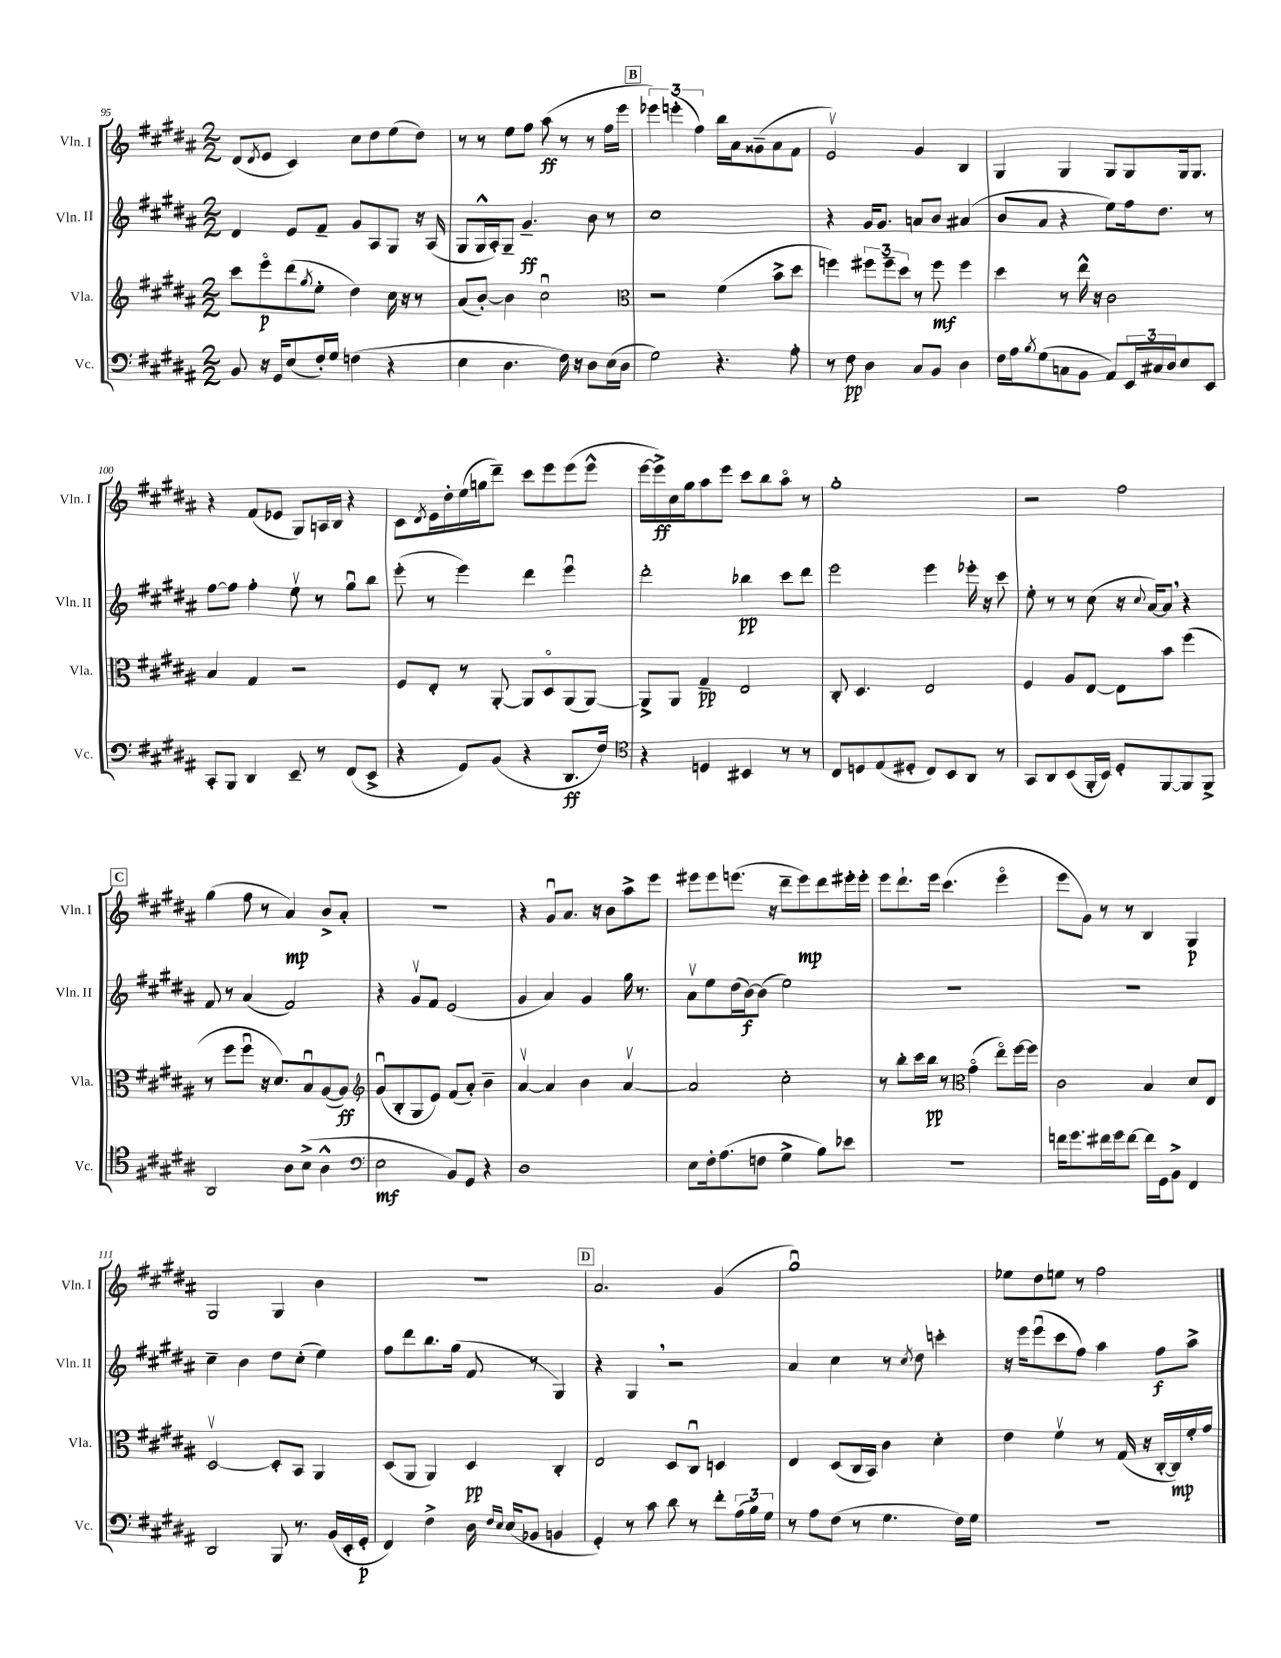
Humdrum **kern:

**kern	**dynam	**kern	**dynam	**kern	**dynam	**kern	**dynam
*part4	*part4	*part3	*part3	*part2	*part2	*part1	*part1
*staff4	*staff4	*staff3	*staff3	*staff2	*staff2	*staff1	*staff1
*I"Vc.	*	*I"Vla.	*	*I"Vln. II	*	*I"Vln. I	*
*I'Vc.	*	*I'Vla.	*	*I'Vln. II	*	*I'Vln. I	*
*clefF4	*	*clefG2	*	*clefG2	*	*clefG2	*
*k[f#c#g#d#a#]	*	*k[f#c#g#d#a#]	*	*k[f#c#g#d#a#]	*	*k[f#c#g#d#a#]	*
*M2/2	*	*M2/2	*	*M2/2	*	*M2/2	*
=95	=95	=95	=95	=95	=95	=95	=95
8BB/	.	8ccc#\L	.	4d#/	.	(8d#/L	.
.	.	.	.	.	.	8qd#/	.
16r	.	8eee\	p	.	.	8e/J	.
16GG#/KL	.	.	.	.	.	.	.
(8E/	.	(8ddd#\	.	8e/L	.	4c#/)	.
.	.	8qgg#/	.	.	.	.	.
16F#'/L)	.	8ee'\J	.	8f#~/J	.	.	.
16G#/JJ	.	.	.	.	.	.	.
(4Fn\	.	4dd#\)	.	8g#/L	.	8cc#\L	.
.	.	.	.	8A#/	.	8dd#\	.
4r	.	16cc#\	.	8G#/J	.	(8ee\	.
.	.	16r	.	.	.	.	.
.	.	8r	.	16r	.	8dd#\J)	.
.	.	.	.	(16A#/	.	.	.
=96	=96	=96	=96	=96	=96	=96	=96
4E\	.	(8a#/L	.	8G#/L	.	8r	.
.	.	[8b'/J)	.	16G#^^/L	.	8r	.
.	.	.	.	16A#'/J)	.	.	.
4.D#\	.	4b\]	.	8G#~/J	.	8ee\L	.
.	.	.	.	4.g#~/	ff	8ff#\J	.
.	.	2cc#u\	.	.	.	(8aa#\	ff
16F#\)	.	.	.	.	.	8r	.
16r	.	.	.	.	.	.	.
8D#\L	.	.	.	8b\	.	8r	.
(16E\L	.	.	.	8r	.	16ff#\LL	.
16D#\JJ	.	.	.	.	.	16eee\JJ	.
!!LO:REH:place=s1:t=B
=97	=97	=97	=97	=97	=97	=97	=97
*	*	*clefC3	*	*	*	*	*
2G#\)	.	2r	.	1cc#	.	6eee-X\)	.
.	.	.	.	.	.	(6eeen'\	.
.	.	.	.	.	.	6ff#\)	.
4.r	.	(4f#\	.	.	.	16bb\LL	.
.	.	.	.	.	.	16a#\J	.
.	.	.	.	.	.	(8g##X~\	.
.	.	8b^\L	.	.	.	8a#\	.
8A#'\	.	8dd#\J	.	.	.	8f#\J	.
=98	=98	=98	=98	=98	=98	=98	=98
8r	.	4ffn\)	.	4r	.	2ev/)	.
8F#\	pp	.	.	.	.	.	.
4D#\	.	12ff#X\L	.	16g#/KL	.	.	.
.	.	.	.	8.g#/J	.	.	.
.	.	12ff#~\	.	.	.	.	.
.	.	12dd#\J	.	.	.	.	.
8C#/L	.	8r	.	8an/L	.	4g#/	.
8BB/J	.	8ff#\	mf	8b/J	.	.	.
4D#\	.	4ff#\	.	(4a#X/	.	4B/	.
=99	=99	=99	=99	=99	=99	=99	=99
16F#\LL	.	4dd#\	.	8b/L	.	4G#/	.
16A#\J	.	.	.	.	.	.	.
8qB/	.	.	.	.	.	.	.
(8G#\	.	.	.	8a#/J	.	.	.
8Cn\	.	8r	.	4r	.	4G#/	.
8BB\J	.	16ee^^\	.	.	.	.	.
.	.	16r	.	.	.	.	.
8AA#/L)	.	2c#\	.	8ee\L)	.	8G#/L	.
24EE/L	.	.	.	16ff#\k	.	8G#/	.
24C#X/	.	.	.	.	.	.	.
.	.	.	.	8.dd#\J	.	.	.
24D#/J	.	.	.	.	.	.	.
8E/	.	.	.	.	.	16G#/k	.
.	.	.	.	.	.	8.G#/J	.
8EE/J	.	.	.	8r	.	.	.
!!LO:LB:g=z
=100	=100	=100	=100	=100	=100	=100	=100
8CC#'/L	.	4B/	.	[8ff#\L	.	4r	.
8BBB/J	.	.	.	8ff#\J]	.	.	.
4DD#/	.	4G#/	.	4ff#'\	.	(8f#/L	.
.	.	.	.	.	.	8e-X/J	.
8EE~/	.	2r	.	8eev\	.	8G#/L)	.
8r	.	.	.	8r	.	16An/L	.
.	.	.	.	.	.	16B/JJ	.
(8FF#/L	.	.	.	8gg#u\L	.	4r	.
8EE^/J	.	.	.	8bb\J	.	.	.
=101	=101	=101	=101	=101	=101	=101	=101
4r	.	8F#/L	.	(8eee'\	.	8c#\L	.
.	.	.	.	.	.	8qd#/	.
.	.	8E'/J	.	8r	.	16e\L	.
.	.	.	.	.	.	16dd#'\	.
8GG#/L)	.	8r	.	4eee\)	.	(16ee\	.
.	.	.	.	.	.	16ggn\J	.
(8BB/J	.	[8AA#'/	.	.	.	8ddd#~\J)	.
4r	.	8AA#/L]	.	4ddd#\	.	8ccc#\L	.
.	.	8D#/	.	.	.	8eee\	.
8.DD#/L	ff	(8AA#/	.	4eeeu\	.	(8eee\	.
.	.	[8AA#/J)	.	.	.	8eee^^\J	.
16F#/Jk)	.	.	.	.	.	.	.
=102	=102	=102	=102	=102	=102	=102	=102
*clefC4	*	*	*	*	*	*	*
4r	.	8AA#^/L]	.	2ddd#'\	.	[16eee\LL	.
.	.	.	.	.	.	16eee^\])	ff
.	.	8AA#/J	.	.	.	16cc#\	.
.	.	.	.	.	.	16gg#\J	.
4Dn/	.	4G#~/	pp	.	.	8aa#\	.
.	.	.	.	.	.	8eee\J	.
4BB#X/	.	2E/	.	4bb-X\	pp	8ccc#\L	.
.	.	.	.	.	.	8bb\	.
8r	.	.	.	8ccc#\L	.	8aa#\J	.
8r	.	.	.	8ddd#\J	.	8r	.
=103	=103	=103	=103	=103	=103	=103	=103
8C#/L	.	8C#'/	.	2eee\	.	1gg#'	.
8Dn/	.	4.D#/	.	.	.	.	.
(8E/	.	.	.	.	.	.	.
8D#X'/J	.	.	.	.	.	.	.
8C#/L)	.	2E/	.	4eee\	.	.	.
8BB/	.	.	.	.	.	.	.
8AA#/J	.	.	.	16eee-X'\	.	.	.
.	.	.	.	16r	.	.	.
8r	.	.	.	8ccc#\	.	.	.
=104	=104	=104	=104	=104	=104	=104	=104
8GG#/L	.	4F#/	.	8ee'\	.	2r	.
8AA#/	.	.	.	8r	.	.	.
(8BB/	.	8A#/L	.	8r	.	.	.
16FF#'/L	.	[8E/J	.	(8cc#\	.	.	.
16BB/JJ)	.	.	.	.	.	.	.
8D#'/L	.	8E\L]	.	16r	.	2ff#\	.
.	.	.	.	8qqcc#/	.	.	.
.	.	.	.	[16a#/KL)	.	.	.
[8FF#/	.	8b\J	.	8a#,/J]	.	.	.
8FF#/]	.	(4ff#\	.	4r	.	.	.
8FF#^/J	.	.	.	.	.	.	.
!!LO:LB:g=z
!!LO:REH:place=s1:t=C
=105	=105	=105	=105	=105	=105	=105	=105
2AA#/	.	8r	.	8f#/	.	(4gg#\	.
.	.	8ff#\L	.	8r	.	.	.
.	.	8ff#u\J	.	(4a#/	.	8ff#\	.
.	.	16r	.	.	.	8r	.
.	.	8.d#/L)	.	.	.	.	.
8A#\L	.	.	.	2f#/)	.	4a#/)	mp
(8B^\J	.	8Bu/	.	.	.	.	.
4A#^^\	.	([8A#/	.	.	.	8b^/L	.
.	.	8A#/J])	ff	.	.	8a#'/J	.
=106	=106	=106	=106	=106	=106	=106	=106
*clefF4	*	*clefG2	*	*	*	*	*
2E\	mf	(8g#u/L	.	4r	.	1r	.
.	.	8B'/	.	.	.	.	.
.	.	8G#/	.	8g#v/L	.	.	.
.	.	8e/J)	.	8f#/J	.	.	.
8BB/L)	.	(8f#/L	.	(2e/	.	.	.
8GG#/J	.	8a#'/J)	.	.	.	.	.
4r	.	4b~\	.	.	.	.	.
=107	=107	=107	=107	=107	=107	=107	=107
1D#	.	[4a#v/	.	4g#/	.	4r	.
.	.	4a#/]	.	4a#/)	.	8g#u/L	.
.	.	.	.	.	.	8.a#/J	.
.	.	4b\	.	4g#/	.	.	.
.	.	.	.	.	.	16r	.
.	.	.	.	.	.	8b\L	.
.	.	[4a#v/	.	16gg#\	.	8aa#^\	.
.	.	.	.	8.r	.	.	.
.	.	.	.	.	.	8eee\J	.
=108	=108	=108	=108	=108	=108	=108	=108
8E\L	.	2a#/]	.	8a#v\L	.	8eee#X\L	.
16F#'\k	.	.	.	8ee\	.	8eee#\	.
(8.A#\	.	.	.	.	.	.	.
.	.	.	.	(16dd#\L	.	(8.eeen\J	.
.	.	.	.	[16b\J)	f	.	.
8Fn\J	.	.	.	(8b\J]	.	.	.
.	.	.	.	.	.	16r	.
4G#^\	.	2cc#'\	.	2ee\)	.	8ddd#~\L	.
.	.	.	.	.	.	8eee\)	mp
8B\L)	.	.	.	.	.	8ddd#\	.
8e-X\J	.	.	.	.	.	16eee#X'\L	.
.	.	.	.	.	.	16eee#'\JJ	.
=109	=109	=109	=109	=109	=109	=109	=109
1r	.	8r	.	1r	.	8eee\L	.
.	.	8bb'\L	.	.	.	8.ddd#`\	.
.	.	16ccc#\L	.	.	.	.	.
.	.	16bb\JJ	pp	.	.	16eee\Jk	.
.	.	8r	.	.	.	(4.ccc#\	.
*	*	*clefC3	*	*	*	*	*
.	.	(4g#\	.	.	.	.	.
.	.	8ee\L)	.	.	.	4eee\	.
.	.	[16ff#\L	.	.	.	.	.
.	.	16ff#\JJ]	.	.	.	.	.
=110	=110	=110	=110	=110	=110	=110	=110
16fn\KL	.	2c#\	.	1r	.	8eee\L	.
8.g#\	.	.	.	.	.	.	.
.	.	.	.	.	.	8g#\J)	.
16f#X\L	.	.	.	.	.	8r	.
16g#\J	.	.	.	.	.	.	.
[8f#\J	.	.	.	.	.	8r	.
16f#\LL]	.	4B/	.	.	.	4B/	.
16GG#\J	.	.	.	.	.	.	.
8BB^\J	.	.	.	.	.	.	.
4FF#/	.	8d#/L	.	.	.	4G#/	p
.	.	8E/J	.	.	.	.	.
!!LO:LB:g=z
=111	=111	=111	=111	=111	=111	=111	=111
2DD#/	.	[2D#v/	.	4cc#~\	.	2G#/	.
.	.	.	.	4b\	.	.	.
8BBB/	.	8D#'/L]	.	8dd#\L	.	4G#/	.
8.r	.	8BB/J	.	(8cc#'\J	.	.	.
.	.	4AA#/	.	4ee\)	.	4b\	.
(16BB/LL	.	.	.	.	.	.	.
16EE'/	.	.	.	.	.	.	.
16GG#'/JJ	p	.	.	.	.	.	.
=112	=112	=112	=112	=112	=112	=112	=112
4FF#/)	.	(8D#/L	.	8ff#\L	.	1r	.
.	.	8AA#/J	.	8ddd#\	.	.	.
4F#^\	.	4AA#/)	.	8.bb\	.	.	.
.	.	.	.	(16gg#\Jk	.	.	.
16D#\	.	4D#/	pp	8f#/	.	.	.
16qqF#/LL	.	.	.	.	.	.	.
16qqE/JJ	.	.	.	.	.	.	.
(16E/KL	.	.	.	.	.	.	.
8BB-X/J	.	.	.	8r	.	.	.
4BBn/	.	4C#'/	.	4G#/)	.	.	.
!!LO:REH:place=s1:t=D
=113	=113	=113	=113	=113	=113	=113	=113
4GG#'/)	.	2E/	.	4r	.	2.a#/	.
8r	.	.	.	4G#,/	.	.	.
8c#\	.	.	.	.	.	.	.
8d#\	.	8D#/L	.	2r	.	.	.
8r	.	8C#u/J	.	.	.	.	.
8f#'\L	.	4Dn/	.	.	.	(4g#/	.
(24A#\L	.	.	.	.	.	.	.
24B\)	.	.	.	.	.	.	.
24G#\JJ	.	.	.	.	.	.	.
=114	=114	=114	=114	=114	=114	=114	=114
8r	.	4E/	.	4a#/	.	1gg#u)	.
8A#\L	.	.	.	.	.	.	.
(8F#\J	.	(8D#/L	.	4cc#\	.	.	.
8r	.	16C#/L	.	.	.	.	.
.	.	16BB/JJ)	.	.	.	.	.
4.G#\	.	4c#\	.	8r	.	.	.
.	.	.	.	8qcc#/	.	.	.
.	.	.	.	8dd#\	.	.	.
.	.	4d#'\	.	4cccn'\	.	.	.
16F#\LL)	.	.	.	.	.	.	.
16G#\JJ	.	.	.	.	.	.	.
=115	=115	=115	=115	=115	=115	=115	=115
1r	.	4e\	.	16r	.	8ee-X\L	.
.	.	.	.	16eee\KL	.	.	.
.	.	.	.	(8eeeu\	.	8dd#\	.
.	.	4f#v\	.	8ccc#\	.	8een\J	.
.	.	.	.	8ff#\J)	.	8r	.
.	.	8r	.	4aa#\	.	2ff#\	.
.	.	(16G#/	.	.	.	.	.
.	.	16r	.	.	.	.	.
.	.	[16C#'/LL	.	8ff#\L	f	.	.
.	.	16C#/])	mp	.	.	.	.
.	.	16f#'/	.	8aa#^\J	.	.	.
.	.	16g#/JJ	.	.	.	.	.
==	==	==	==	==	==	==	==
*-	*-	*-	*-	*-	*-	*-	*-
